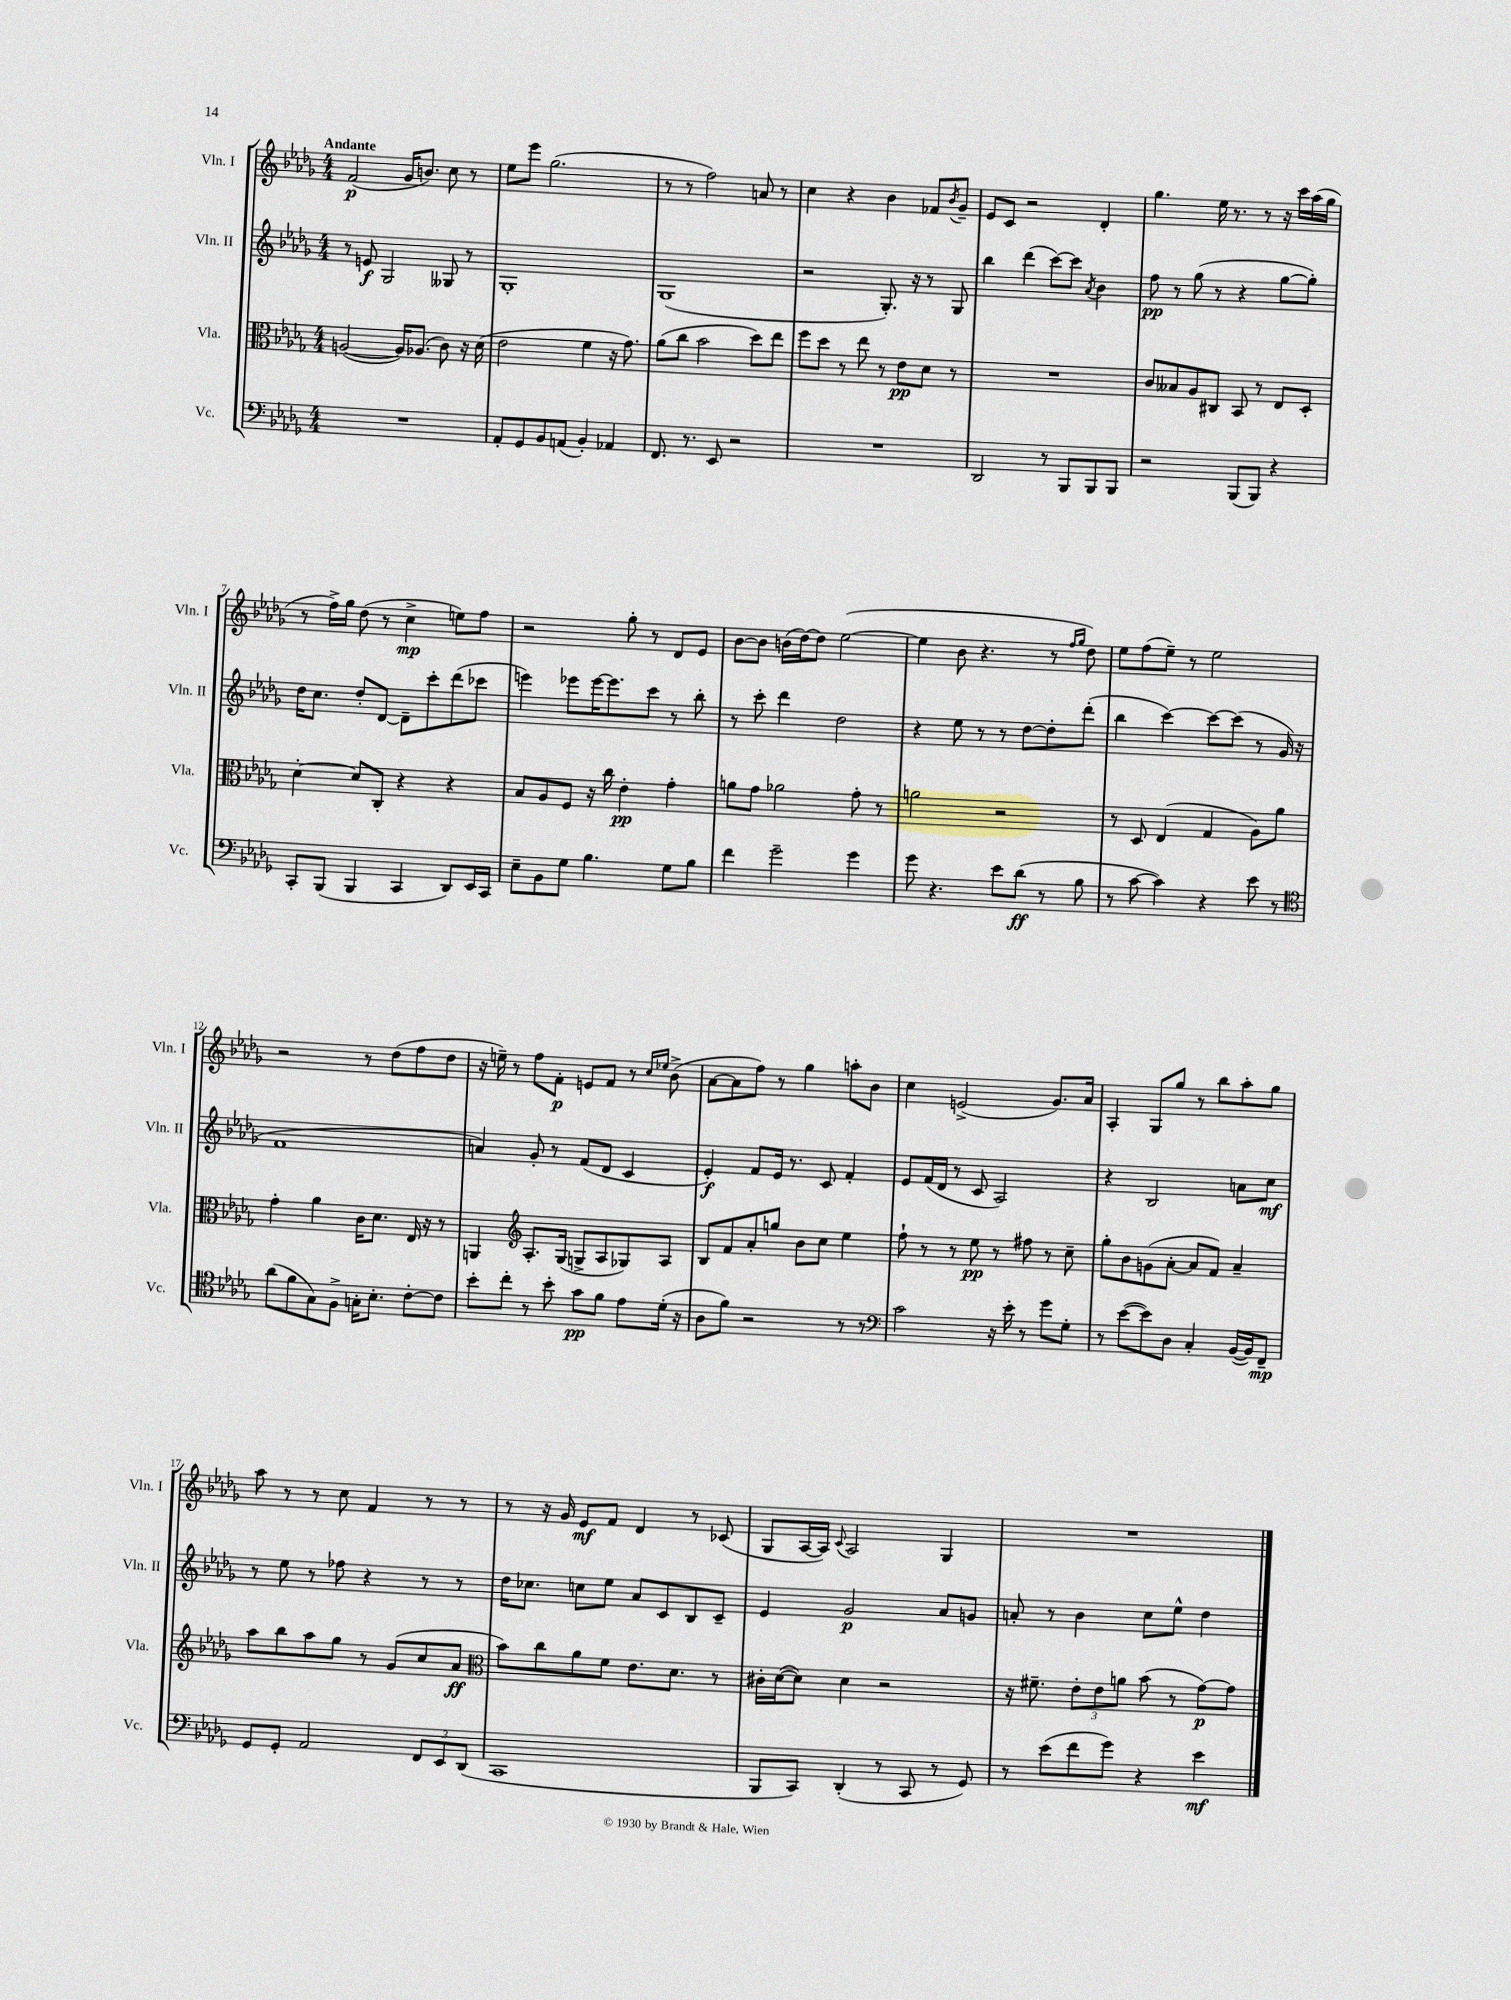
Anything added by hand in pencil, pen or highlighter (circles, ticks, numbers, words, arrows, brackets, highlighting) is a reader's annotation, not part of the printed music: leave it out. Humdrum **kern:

**kern	**dynam	**kern	**dynam	**kern	**dynam	**kern	**dynam
*part4	*part4	*part3	*part3	*part2	*part2	*part1	*part1
*staff4	*staff4	*staff3	*staff3	*staff2	*staff2	*staff1	*staff1
*I"Vc.	*	*I"Vla.	*	*I"Vln. II	*	*I"Vln. I	*
*I'Vc.	*	*I'Vla.	*	*I'Vln. II	*	*I'Vln. I	*
*clefF4	*	*clefC3	*	*clefG2	*	*clefG2	*
*k[b-e-a-d-g-]	*	*k[b-e-a-d-g-]	*	*k[b-e-a-d-g-]	*	*k[b-e-a-d-g-]	*
*M4/4	*	*M4/4	*	*M4/4	*	*M4/4	*
=1	=1	=1	=1	=1	=1	=1	=1
!	!	!	!	!	!	!LO:TX:a:B:t=Andante	!
1r	.	([2An/	.	8r	.	(2f/	p
.	.	.	.	8en/	f	.	.
.	.	.	.	2G-/	.	.	.
.	.	16A/KL])	.	.	.	16g-/KL	.
.	.	(8.A-X/J	.	.	.	8.bn/J)	.
.	.	8c\)	.	8G--X/	.	8cc\	.
.	.	16r	.	8r	.	8r	.
.	.	(16d-\	.	.	.	.	.
=2	=2	=2	=2	=2	=2	=2	=2
8AA-'/L	.	2e-\	.	1G-'	.	8ee-\L	.
8GG-/	.	.	.	.	.	8eee-\J	.
8BB-/	.	.	.	.	.	(2.gg-\	.
(8AAn/J	.	.	.	.	.	.	.
4BB-'/)	.	4f\	.	.	.	.	.
4AA-X/	.	16r	.	.	.	.	.
.	.	8.g-\)	.	.	.	.	.
=3	=3	=3	=3	=3	=3	=3	=3
8.FF/	.	(8a-\L	.	(1G-	.	8r	.
.	.	8cc\J	.	.	.	8r	.
8.r	.	.	.	.	.	.	.
.	.	2b-\	.	.	.	2ff\)	.
8EE-/	.	.	.	.	.	.	.
2r	.	.	.	.	.	.	.
.	.	8dd-\L)	.	.	.	8an/	.
.	.	8ee-\J	.	.	.	8r	.
=4	=4	=4	=4	=4	=4	=4	=4
1r	.	8ff\L	.	2r	.	4cc\	.
.	.	8dd-\J	.	.	.	.	.
.	.	8r	.	.	.	4r	.
.	.	8ee-\	.	.	.	.	.
.	.	8r	.	8.G-'/)	.	4b-\	.
.	.	8e-\L	pp	.	.	.	.
.	.	.	.	16r	.	.	.
.	.	8d-\J	.	8r	.	8f-X/L	.
.	.	.	.	.	.	8qb-/	.
.	.	8r	.	8G-/	.	8g-~/J	.
=5	=5	=5	=5	=5	=5	=5	=5
2DD-/	.	1r	.	4bb-\	.	8e-/L	.
.	.	.	.	.	.	8c/J	.
.	.	.	.	(4ddd-\	.	2r	.
8r	.	.	.	[8ccc\L)	.	.	.
8BBB-/L	.	.	.	8ccc\J]	.	.	.
.	.	.	.	8qa-/	.	.	.
8BBB-/	.	.	.	4b-\	.	4d-'/	.
8BBB-/J	.	.	.	.	.	.	.
=6	=6	=6	=6	=6	=6	=6	=6
2r	.	8c/L	.	8ff\	pp	4.gg-\	.
.	.	8B--X/	.	8r	.	.	.
.	.	8A-/	.	(8gg-\	.	.	.
.	.	8C#X/J	.	8r	.	16ee-\	.
.	.	.	.	.	.	8.r	.
(8BBB-/L	.	8BB-/	.	4r	.	.	.
8BBB-/J)	.	8r	.	.	.	8r	.
4r	.	8E-/L	.	[8gg-\L	.	16r	.
.	.	.	.	.	.	16ccc\LL	.
.	.	8D-'/J	.	8gg-'\J])	.	(16aa-\	.
.	.	.	.	.	.	16gg-\JJ	.
!!LO:LB:g=z
=7	=7	=7	=7	=7	=7	=7	=7
8CC'/L	.	[4d-'\	.	16dd-\KL	.	8r	.
.	.	.	.	8.cc\J	.	.	.
(8BBB-/J	.	.	.	.	.	16ff^\LL)	.
.	.	.	.	.	.	16gg-\JJ	.
4BBB-/	.	8d-/L]	.	8dd-'/L	.	(8dd-\	.
.	.	8C'/J	.	[8d-/J	.	8r	.
4CC/	.	4r	.	8d-~\L]	.	4cc^\	mp
.	.	.	.	8ccc'\	.	.	.
8DD-/L)	.	4r	.	(8ddd-\	.	8een\L)	.
16EE-/L	.	.	.	8ccc-X\J	.	8ff\J	.
16CC/JJ	.	.	.	.	.	.	.
=8	=8	=8	=8	=8	=8	=8	=8
8E-~\L	.	8B-/L	.	4eeen\)	.	2r	.
8BB-\	.	8A-/	.	.	.	.	.
8G-\J	.	8F/J	.	8eee-X\L	.	.	.
4.B-\	.	16r	.	[16eee-\K	.	.	.
.	.	16cc\	.	8.eee-\]	.	.	.
.	.	4e-'\	pp	.	.	8gg-'\	.
.	.	.	.	8ccc\J	.	8r	.
8G-\L	.	4g-'\	.	8r	.	8d-/L	.
8B-\J	.	.	.	8bb-'\	.	8e-/J	.
=9	=9	=9	=9	=9	=9	=9	=9
4f\	.	8an\L	.	8r	.	[8b-\L	.
.	.	8g-\J	.	8ccc'\	.	8b-\J]	.
2g-~\	.	2a-X\	.	4ddd-\	.	(16bn\LL	.
.	.	.	.	.	.	[16dd-\J)	.
.	.	.	.	.	.	8dd-\J]	.
.	.	.	.	2dd-\	.	([2ee-\	.
4g-\	.	8g-'\	.	.	.	.	.
.	.	8r	.	.	.	.	.
=10	=10	=10	=10	=10	=10	=10	=10
8g-\	.	2an\	.	4r	.	4ee-\]	.
4.r	.	.	.	.	.	.	.
.	.	.	.	8ee-\	.	8b-\	.
.	.	.	.	8r	.	4.r	.
8e-\L	.	2r	.	8r	.	.	.
(8d-\J	ff	.	.	[8dd-\L	.	.	.
8r	.	.	.	8dd-'\]	.	8r	.
.	.	.	.	.	.	16qqff/LL	.
.	.	.	.	.	.	16qqgg-/JJ	.
8B-\	.	.	.	(8ddd-'\J	.	8dd-\)	.
=11	=11	=11	=11	=11	=11	=11	=11
8r	.	8r	.	4bb-\	.	8ee-\L	.
[8c\	.	8D-/	.	.	.	(8ff\	.
4c\])	.	(4E-/	.	[4ccc\)	.	8ee-~\J)	.
.	.	.	.	.	.	8r	.
4r	.	4G-/	.	8ccc\L_	.	2ee-\	.
.	.	.	.	(8ccc\J]	.	.	.
8e-\	.	8A-\L)	.	8r	.	.	.
8r	.	8a-\J	.	16g-/	.	.	.
.	.	.	.	16r	.	.	.
!!LO:LB:g=z
=12	=12	=12	=12	=12	=12	=12	=12
*clefC4	*	*	*	*	*	*	*
(8a-\L	.	4g-'\	.	1f	.	2r	.
8f\	.	.	.	.	.	.	.
8G-\)	.	4a-\	.	.	.	.	.
8F^\J	.	.	.	.	.	.	.
16Gn'\KL	.	16c\KL	.	.	.	8r	.
8.B-'\J	.	8.d-\J	.	.	.	.	.
.	.	.	.	.	.	(8dd-\L	.
[8c'\L	.	16E-/	.	.	.	8ff\	.
.	.	16r	.	.	.	.	.
8c\J]	.	8r	.	.	.	8dd-\J	.
=13	=13	=13	=13	=13	=13	=13	=13
8b-'\L	.	4AAn/	.	4an/)	.	16r	.
.	.	.	.	.	.	16een~\)	.
8cc'\J	.	.	.	.	.	8r	.
*	*	*clefG2	*	*	*	*	*
8r	.	8.A-'/L	.	8g-'/	.	8ff\L	.
8b-'\	.	.	.	8r	.	8f'\J	p
.	.	(16G-/Jk	.	.	.	.	.
8g-\L	pp	8Gn^/L	.	(8f/L	.	8en/L	.
8f\J	.	8A-/	.	8d-/J	.	8f/J	.
8e-\L	.	8G-X/)	.	4c/	.	8r	.
.	.	.	.	.	.	16qqcc/LL	.
.	.	.	.	.	.	16qqee-X/JJ	.
(16d-'\Jk	.	8A-/J	.	.	.	(8b-^\	.
16r	.	.	.	.	.	.	.
=14	=14	=14	=14	=14	=14	=14	=14
8A-\L	.	8B-/L	.	4e-'/)	f	[8a-\L	.
8f\J)	.	8f/	.	.	.	8a-\]	.
2r	.	8a-'/	.	8f/L	.	8ff\J)	.
.	.	8ggn/J	.	16e-/Jk	.	8r	.
.	.	.	.	8.r	.	.	.
.	.	8b-\L	.	.	.	4gg-\	.
.	.	8cc\J	.	8c/	.	.	.
8r	.	4ee-\	.	4f'/	.	8aan'\L	.
8r	.	.	.	.	.	8b-\J	.
=15	=15	=15	=15	=15	=15	=15	=15
*clefF4	*	*	*	*	*	*	*
2c\	.	8ff`\	.	8e-/L	.	4cc\	.
.	.	8r	.	(16f/L	.	.	.
.	.	.	.	16d-/JJ	.	.	.
.	.	8r	.	8r	.	(2en^/	.
.	.	8ee-\	pp	8c/	.	.	.
16r	.	8r	.	2A-/)	.	.	.
16e-'\	.	.	.	.	.	.	.
8r	.	8ff#X\	.	.	.	.	.
8g-\L	.	8r	.	.	.	8.g-/L)	.
8G-'\J	.	8cc~\	.	.	.	.	.
.	.	.	.	.	.	16a-/Jk	.
=16	=16	=16	=16	=16	=16	=16	=16
8r	.	8gg-'\L	.	4r	.	4A-'/	.
([8e-\L	.	8b-\	.	.	.	.	.
8e-\])	.	(8gn\	.	2B-/	.	8G-/L	.
8D-\J	.	[8a-'\J	.	.	.	8gg-/J	.
4C'/	.	8a-/L]	.	.	.	8r	.
.	.	8f/J)	.	.	.	8bb-\L	.
([16BB-/LL	.	4a-~/	.	8an\L	.	8aa-'\	.
16BB-/J])	.	.	.	.	.	.	.
8FF~/J	mp	.	.	8cc\J	mf	8gg-\J	.
!!LO:LB:g=z
=17	=17	=17	=17	=17	=17	=17	=17
8GG-/L	.	8aa-\L	.	8r	.	8aa-\	.
8GG-'/J	.	8bb-\	.	8ee-\	.	8r	.
2AA-/	.	8aa-\	.	8r	.	8r	.
.	.	8gg-\J	.	8ff-X\	.	8cc\	.
.	.	8r	.	4r	.	4f/	.
.	.	(8g-/L	.	.	.	.	.
12FF/L	.	8cc/	.	8r	.	8r	.
12EE-/	.	.	.	.	.	.	.
.	.	8a-/J	ff	8r	.	8r	.
(12DD-/J	.	.	.	.	.	.	.
=18	=18	=18	=18	=18	=18	=18	=18
*	*	*clefC3	*	*	*	*	*
1CC	.	8b-\L)	.	16dd-\KL	.	8r	.
.	.	.	.	8.cc-X\J	.	.	.
.	.	8cc\	.	.	.	16r	.
.	.	.	.	.	.	16g-/	.
.	.	8a-\	.	8ccn\L	.	8e-/L	mf
.	.	8f\J	.	8ee-\J	.	8f/J	.
.	.	8.e-\L	.	8a-/L	.	4d-/	.
.	.	.	.	8c/	.	.	.
.	.	8.d-\J	.	.	.	.	.
.	.	.	.	8B-/	.	8r	.
.	.	8r	.	8c~/J	.	(8c-X/	.
=19	=19	=19	=19	=19	=19	=19	=19
8BBB-/L	.	16c#X'\LL	.	4e-/	.	8G-/L	.
.	.	([16d-\J	.	.	.	.	.
8CC/J)	.	8d-\J])	.	.	.	[16A-/L	.
.	.	.	.	.	.	16A-/JJ])	.
.	.	.	.	.	.	8qqc/	.
(4DD-'/	.	4d-\	.	2g-/	p	2A-/	.
8r	.	2r	.	.	.	.	.
8CC/	.	.	.	.	.	.	.
8r	.	.	.	8a-/L	.	4G-/	.
8GG-/)	.	.	.	8gn/J	.	.	.
=20	=20	=20	=20	=20	=20	=20	=20
8r	.	16r	.	8an'/	.	1r	.
.	.	8.f#X~\	.	.	.	.	.
(8e-\L	.	.	.	8r	.	.	.
8f\	.	12e-'\L	.	4b-\	.	.	.
.	.	12e-\	.	.	.	.	.
8g-\J)	.	.	.	.	.	.	.
.	.	12an\J	.	.	.	.	.
4r	.	(8b-\	.	8cc\L	.	.	.
.	.	8r	.	8ee-^^\J	.	.	.
4e-\	mf	[8g-\L)	p	4dd-\	.	.	.
.	.	8g-\J]	.	.	.	.	.
==	==	==	==	==	==	==	==
*-	*-	*-	*-	*-	*-	*-	*-
